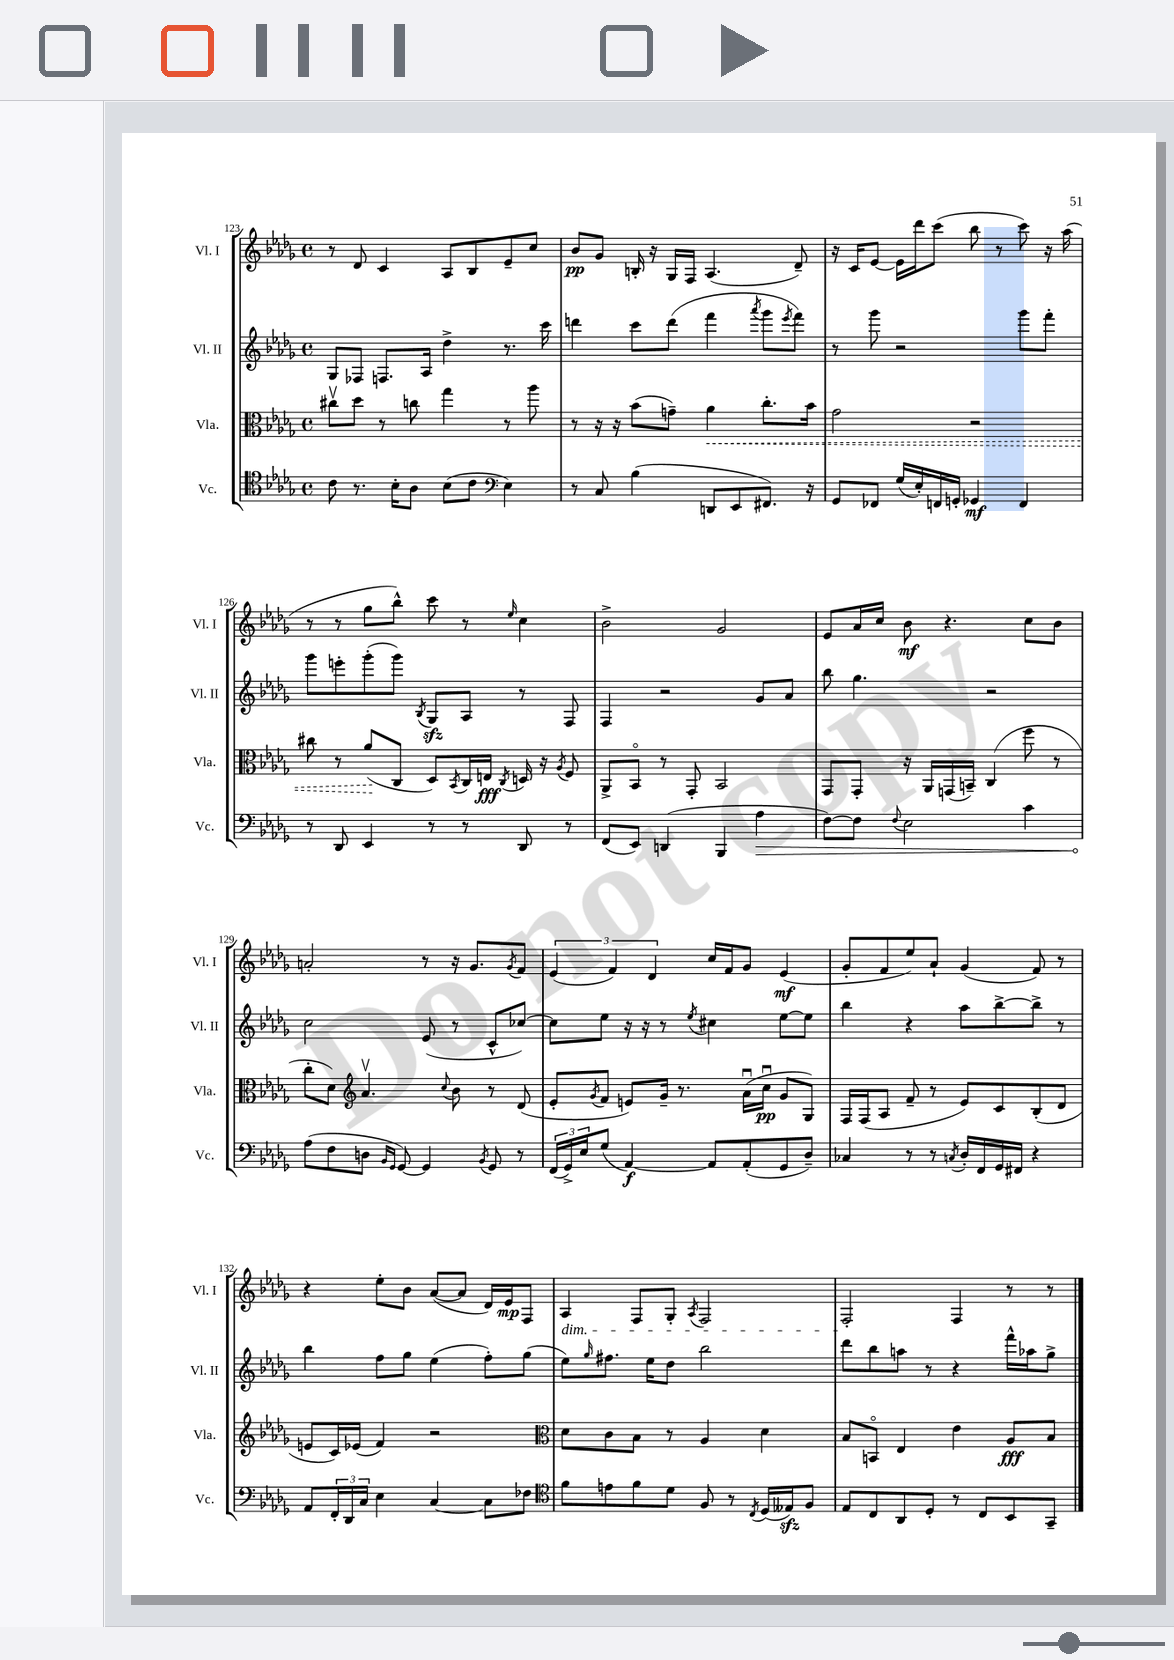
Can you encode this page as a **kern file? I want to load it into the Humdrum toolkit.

**kern	**kern	**kern	**kern
*staff4	*staff3	*staff2	*staff1
*clefC4	*clefC3	*clefG2	*clefG2
*k[b-e-a-d-g-]	*k[b-e-a-d-g-]	*k[b-e-a-d-g-]	*k[b-e-a-d-g-]
*M4/4	*M4/4	*M4/4	*M4/4
*met(c)	*met(c)	*met(c)	*met(c)
8c	8cc#v	8G-	8r
8.r	8dd-	8F-	8d-
.	8r	8.F	4c
16B-'	.	.	.
8A-	8cc	.	.
.	.	16A-	.
(8B-	4gg-	4dd-^	8A-
8c	.	.	8B-
*clefF4	*	*	*
4E-)	8r	8.r	8e-~
.	8aa-	.	8cc
.	.	16ccc	.
=	=	=	=
8r	8r	4ddd	8b-
8C	16r	.	8g-
.	16r	.	.
(4B-	(8b-	8ccc	16B'
.	.	.	16r
.	8g~)	(8ddd	16G-
.	.	.	16F
8DD	4a-	4fff	(4.A-
8EE-	.	.	.
.	.	8qaaa-	.
8.FF#)	8.cc'	8ggg-	.
.	.	8qeee-	.
.	.	8fff)	8d-~)
16r	16b-	.	.
=	=	=	=
8GG-	2g-	8r	16r
.	.	.	16c
8FF-	.	8ggg-	[8e-
(16G-	.	2r	16e-]
16E-')	.	.	16ddd-
16FF	.	.	(8ccc
16GG'	.	.	.
4GG-	2r	.	8bb-
.	.	.	8r
4FF	.	8ggg-	8ccc)
.	.	8fff'	16r
.	.	.	(16aa-
=	=	=	=
8r	8cc#	8ggg-	8r
8DD-	8r	8eee'	8r
4EE-	(8a-	(8ggg-'	8gg-
.	8C	8ggg-)	8bb-^^)
.	.	8qB-	.
8r	8D-)	8G-	8ccc
.	8qBB-	.	.
8r	16C	8A-	8r
.	16E	.	.
.	8qC	.	16qqee-
8DD-	16D	8r	4cc
.	16r	.	.
.	8qA-	.	.
8r	8F	8F	.
=	=	=	=
(8FF	8AA-^	4F	2b-^
8EE-)	8BB-o	.	.
(4DD	8r	2r	.
.	8GG-'	.	.
4BBB-	2BB-	.	2g-
4A-	.	8g-	.
.	.	8a-	.
=	=	=	=
[8F)	8GG-	8bb-	8e-
8F]	8GG-'	4.gg-	16a-
.	.	.	16cc
8qqF	.	.	.
2E-	16r	.	8b-
.	16AA-	.	.
.	(16GG	.	4.r
.	16BB~)	.	.
.	(4C	2r	.
4c	8ff	.	8cc
.	8r	.	8b-
=	=	=	=
(8A-	8cc'	2cc	2a'
8F	8d-)	.	.
*	*clefG2	*	*
8D	4.a-v	.	.
16qqBB-	.	.	.
16qqGG-	.	.	.
[8GG-)	.	.	.
4GG-]	.	(8e-	8r
.	8qqcc	.	.
.	8b-	8r	16r
.	.	.	8.g-
8qBB-	.	.	.
8GG-	8r	8c^^	.
.	.	.	8qg-
8r	(8d-	[8cc-)	8f
=	=	=	=
(24FF	8e-'	8cc-]	(6e-
24GG-^)	.	.	.
24E-	.	.	.
.	8qg-	.	.
(8G-	8f	8ee-	.
.	.	.	6f)
[4AA-)	8e)	16r	.
.	.	16r	.
.	.	.	6d-
.	16g-~	8r	.
.	8.r	.	.
.	.	8qee-	.
8AA-]	.	4cc#	16cc
.	.	.	16f
(8AA-'	(16a-u	.	8g-
.	16ccu	.	.
8GG-	8g-	[8ee-	(4e-
8D-~)	8G-)	8ee-]	.
=	=	=	=
4C-	16F	4bb-	8g-'
.	(16F	.	.
.	8A-	.	8f
8r	8f~	4r	8ee-)
8r	8r	.	8a-`
8qC	.	.	.
16D-'	8e-)	8aa-	(4g-
16FF	.	.	.
16GG-	8c	[8bb-^	.
16FF#	.	.	.
4r	(8B-'	8bb-^]	8f)
.	8d-	8r	8r
=	=	=	=
8AA-	8e	4bb-	4r
24FF'	16c)	.	.
24DD-	.	.	.
.	(16e-	.	.
24C	.	.	.
4E-	4f)	8ff	8ee-'
.	.	8gg-	8b-
[4C	2r	(4ee-	([8a-
.	.	.	8a-]
8C]	.	8ff')	16d-)
.	.	.	16e-
8F-	.	(8gg-	8F
=	=	=	=
*clefC4	*clefC3	*	*
8f	8d-	8ee-)	4A-
.	.	16qqgg-	.
8e	8c	8.ff#	.
8f	8B-	.	8F
.	.	16ee-	.
8d-	8r	8dd-	8G-'
.	.	.	8qA-
8F	4A-	2bb-	2F
8r	.	.	.
8qC	.	.	.
(16D-	4d-	.	.
16E--)	.	.	.
8F	.	.	.
=	=	=	=
8E-	8B-	8ddd-	2F'
8C	8BBo	8bb-	.
8AA-	4E-	8aa	.
8D-'	.	8r	.
8r	4e-	4r	4F
8C	.	.	.
8BB-	8A-	16fff^^	8r
.	.	16aa-	.
8GG-~	8B-	8gg-^	8r
==	==	==	==
*-	*-	*-	*-
